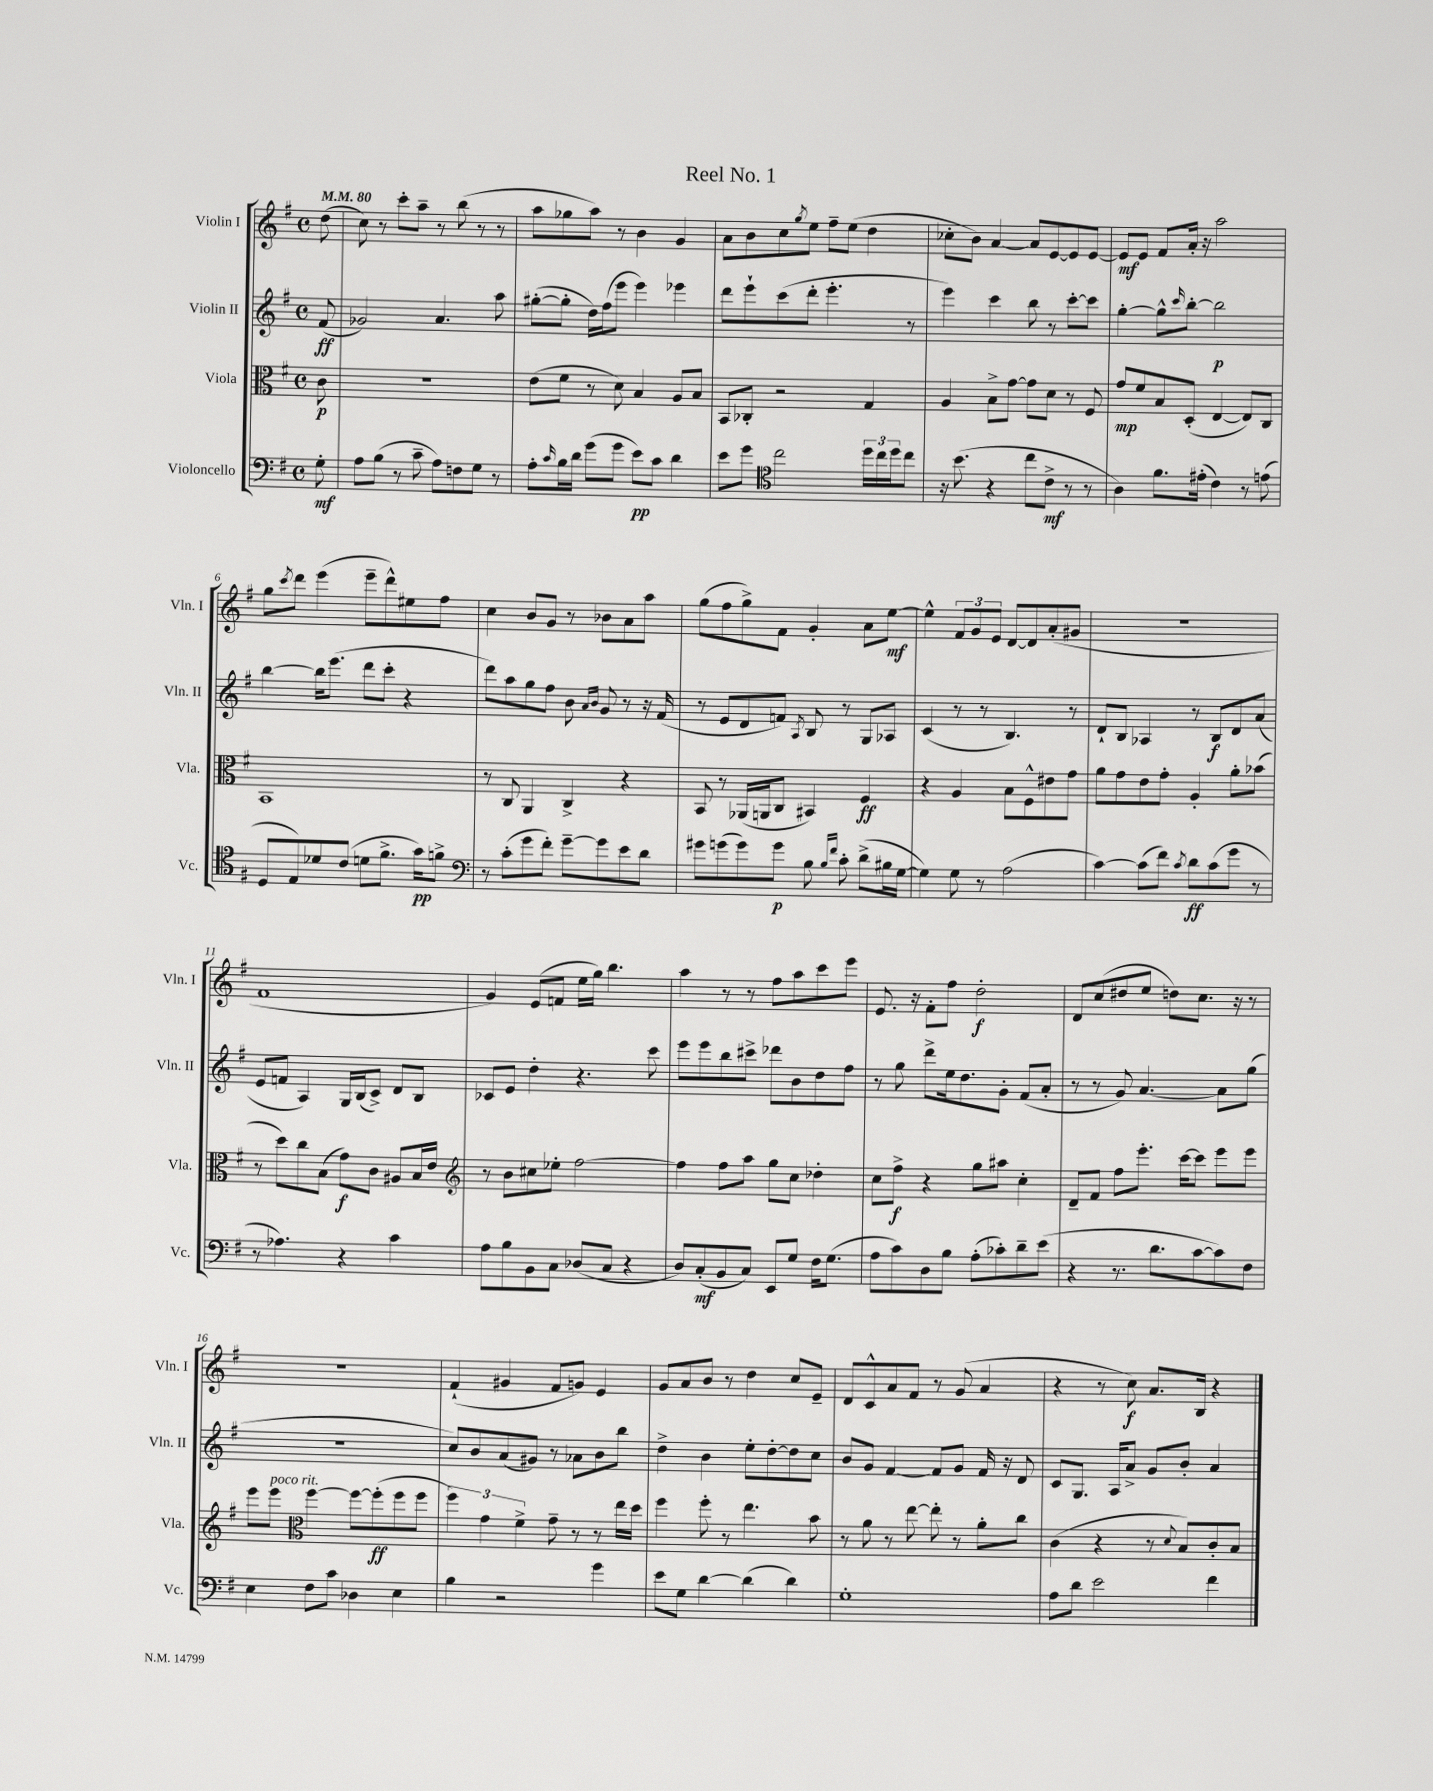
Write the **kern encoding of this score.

**kern	**kern	**kern	**kern
*staff4	*staff3	*staff2	*staff1
*clefF4	*clefC3	*clefG2	*clefG2
*k[f#]	*k[f#]	*k[f#]	*k[f#]
*M4/4	*M4/4	*M4/4	*M4/4
*met(c)	*met(c)	*met(c)	*met(c)
*MM80	*MM80	*MM80	*MM80
8G'	8c	(8f#	(8dd
=	=	=	=
8A	1r	2g-)	8cc)
(8B	.	.	8r
8r	.	.	8ccc'
8c~	.	.	8aa~
8A)	.	4.a	8r
8F	.	.	(8bb
8G	.	.	8r
8r	.	8aa	8r
=	=	=	=
8A'	(8e	([8gg#'	8aa
16qqc	.	.	.
16B	8f#	8gg#']	8gg-
16d	.	.	.
(8g	8r	16dd)	8aa)
.	.	(16ff#	.
8g	8d)	8eee	8r
8e)	4B	4eee)	4b
8c	.	.	.
4d	8A	4eee-	4g
.	8B	.	.
=	=	=	=
8e	8BB	8ddd	8a
8g	8C-'	8eee`	8b
*clefC4	*	*	*
2cc	2r	(8ccc	8cc
.	.	.	8qgg
.	.	8ddd'	8ee
.	.	4.eee'	8ff#~
.	.	.	(8ee
24dd	4G	.	4dd
24cc	.	.	.
24dd	.	.	.
8cc	.	8r	.
=	=	=	=
16r	4A	4eee)	8cc-'
(8.b	.	.	.
.	.	.	8b)
4r	8B^	4ccc	[4a
.	[8g	.	.
8cc	8g]	8bb	8a]
8c^	8d	8r	[8e
8r	8r	[8ccc'	8e]
8r	8F#	8ccc]	[8e
=	=	=	=
4A)	8g	[4gg'	8e]
.	8f#	.	8e
8.f#	8B	8gg^^]	8f#
.	.	16qqccc	.
.	(8D'	[8bb'	16a'
(16e#'	.	.	16r
4c)	[4E	2bb]	2aa
8r	8E])	.	.
(8e	8C	.	.
=	=	=	=
8D	1BB	[4bb	8gg
.	.	.	8qccc
8E)	.	.	8ddd
8d-	.	16bb]	(4eee
.	.	(8.eee	.
(8c	.	.	.
8d	.	8ddd	8eee~
8.f#^	.	8ccc'	8ddd^^)
.	.	4r	8ee#
16g)	.	.	.
8f^	.	.	8ff#
=	=	=	=
*clefF4	*	*	*
8r	8r	8ddd)	4cc
(8c'	8C	8aa	.
8g	4AA	8gg	8b
8f#')	.	8ff#	8g
[8g~	4C^	8b	8r
.	.	16qqa	.
.	.	16qqb	.
8g]	.	8g	8b-
8e	4r	8r	8a
8d	.	16r	8aa
.	.	(16f#	.
=	=	=	=
8g#	8BB	8r	(8gg
(8g	8r	8e	8ff#
8g)	(16AA-	8d	8gg^)
.	16AA	.	.
8g	8C	8f)	8f#
.	.	8qA	.
8B	4BB#)	8B	4g'
16qqB	.	.	.
16qqf#	.	.	.
8c'	.	8r	.
(8d^	4F#	8G	8a
16B#	.	8A-	[8ee
[16G	.	.	.
=	=	=	=
4G])	4r	(4c	4ee^^]
8G	4A	8r	12f#
.	.	.	12g
8r	.	8r	.
.	.	.	12e
(2A	8B	4.B)	[8d
.	8F#^^	.	8d]
.	8e#	.	(8a'
.	8g	8r	8g#
=	=	=	=
[4c)	8a	8d`	1r
.	8g	8B	.
(8c]	8e	4A-	.
8f#)	8g'	.	.
8qc	.	.	.
8d	4A'	8r	.
(8c	.	8B	.
8g	8a'	8d	.
8r	(8b-	(8a	.
=	=	=	=
8r	8r	8e	1f#
4.A-)	8dd)	8f	.
.	8cc	4A)	.
.	(8B	.	.
4r	8g)	16G	.
.	.	(16B	.
.	8c	8c^)	.
4c	8A#	8d	.
.	16B	8B	.
.	16e	.	.
=	=	=	=
*	*clefG2	*	*
8A	8r	8c-	4g)
8B	8b	8e	.
8BB	8cc#	4dd'	(8e
8C	8ee-'	.	8f
(8D-	[2ff#	4.r	16ee
.	.	.	16gg)
8C	.	.	4.bb
4r	.	.	.
.	.	8ccc	.
=	=	=	=
8D)	4ff#]	8eee	4aa
(8C'	.	8eee	.
8BB	8ff#	8bb	8r
8C)	8aa	8ccc#^	8r
8EE	8gg	8ddd-	8ff#
8G	8cc	8b	8aa
16F#	4dd-'	8dd	8ccc
(8.G	.	.	.
.	.	8ff#	8eee
=	=	=	=
8A	8cc	8r	8.e
8c)	8ff#^	8gg	.
.	.	.	16r
8D	4r	8ddd^	8f#'
8B	.	16ee	8ff#
.	.	8.dd	.
(8A'	8gg	.	2dd'
8c-')	8aa#	8g'	.
8d~	4cc'	(8f#	.
(8e	.	8a'	.
=	=	=	=
4r	8d~	8r	8d
.	8f#	8r	(8cc
8.r	8ff#	8g)	8dd#
.	8.eee'	[4.a	8ee
8.d	.	.	.
.	.	.	8dd)
.	[16ccc	.	.
[8c	8ccc]	.	8.cc
8c])	8eee	8a]	.
.	.	.	16r
8F#	8eee	(8gg	8r
=	=	=	=
4E	8eee	1r	1r
.	8eee	.	.
*	*clefC3	*	*
8F#	[4ff#	.	.
8c	.	.	.
4D-	8ff#_	.	.
.	(8ff#']	.	.
4E	8ff#	.	.
.	8ff#	.	.
=	=	=	=
4B	6ff#)	8cc)	(4f#`
.	.	8b	.
.	6g	.	.
2r	.	(8a	4g#
.	6f#^	.	.
.	.	8g#)	.
.	8g~	8r	8f#
.	8r	8a-	8g)
4g	8r	8b	4e
.	16ee	8bb	.
.	16dd	.	.
=	=	=	=
8e	4ff#	4dd^	8g
8G	.	.	8a
[4d	8ff#'	4b	8b
.	8r	.	8r
(4d]	4.ee	8ee'	4dd
.	.	[8dd'	.
4d)	.	8dd]	8cc
.	8b	8cc	8e~
=	=	=	=
1G'	8r	8b	8d
.	8a	8g	8c^^
.	8r	[4f#	8a
.	[8ee	.	8f#
.	8ee']	8f#]	8r
.	8r	8g	(8g
.	8a'	16f#	4a
.	.	16r	.
.	8cc	8d	.
=	=	=	=
8A	(4c	8c	4r
8d	.	8.G	.
2e	4r	.	8r
.	.	16A	.
.	.	8a^	8cc)
.	8r	8g	8.a
.	8qqd	.	.
.	8B)	8b'	.
.	.	.	16B
4f#	8c'	4a	4r
.	8B	.	.
==	==	==	==
*-	*-	*-	*-
